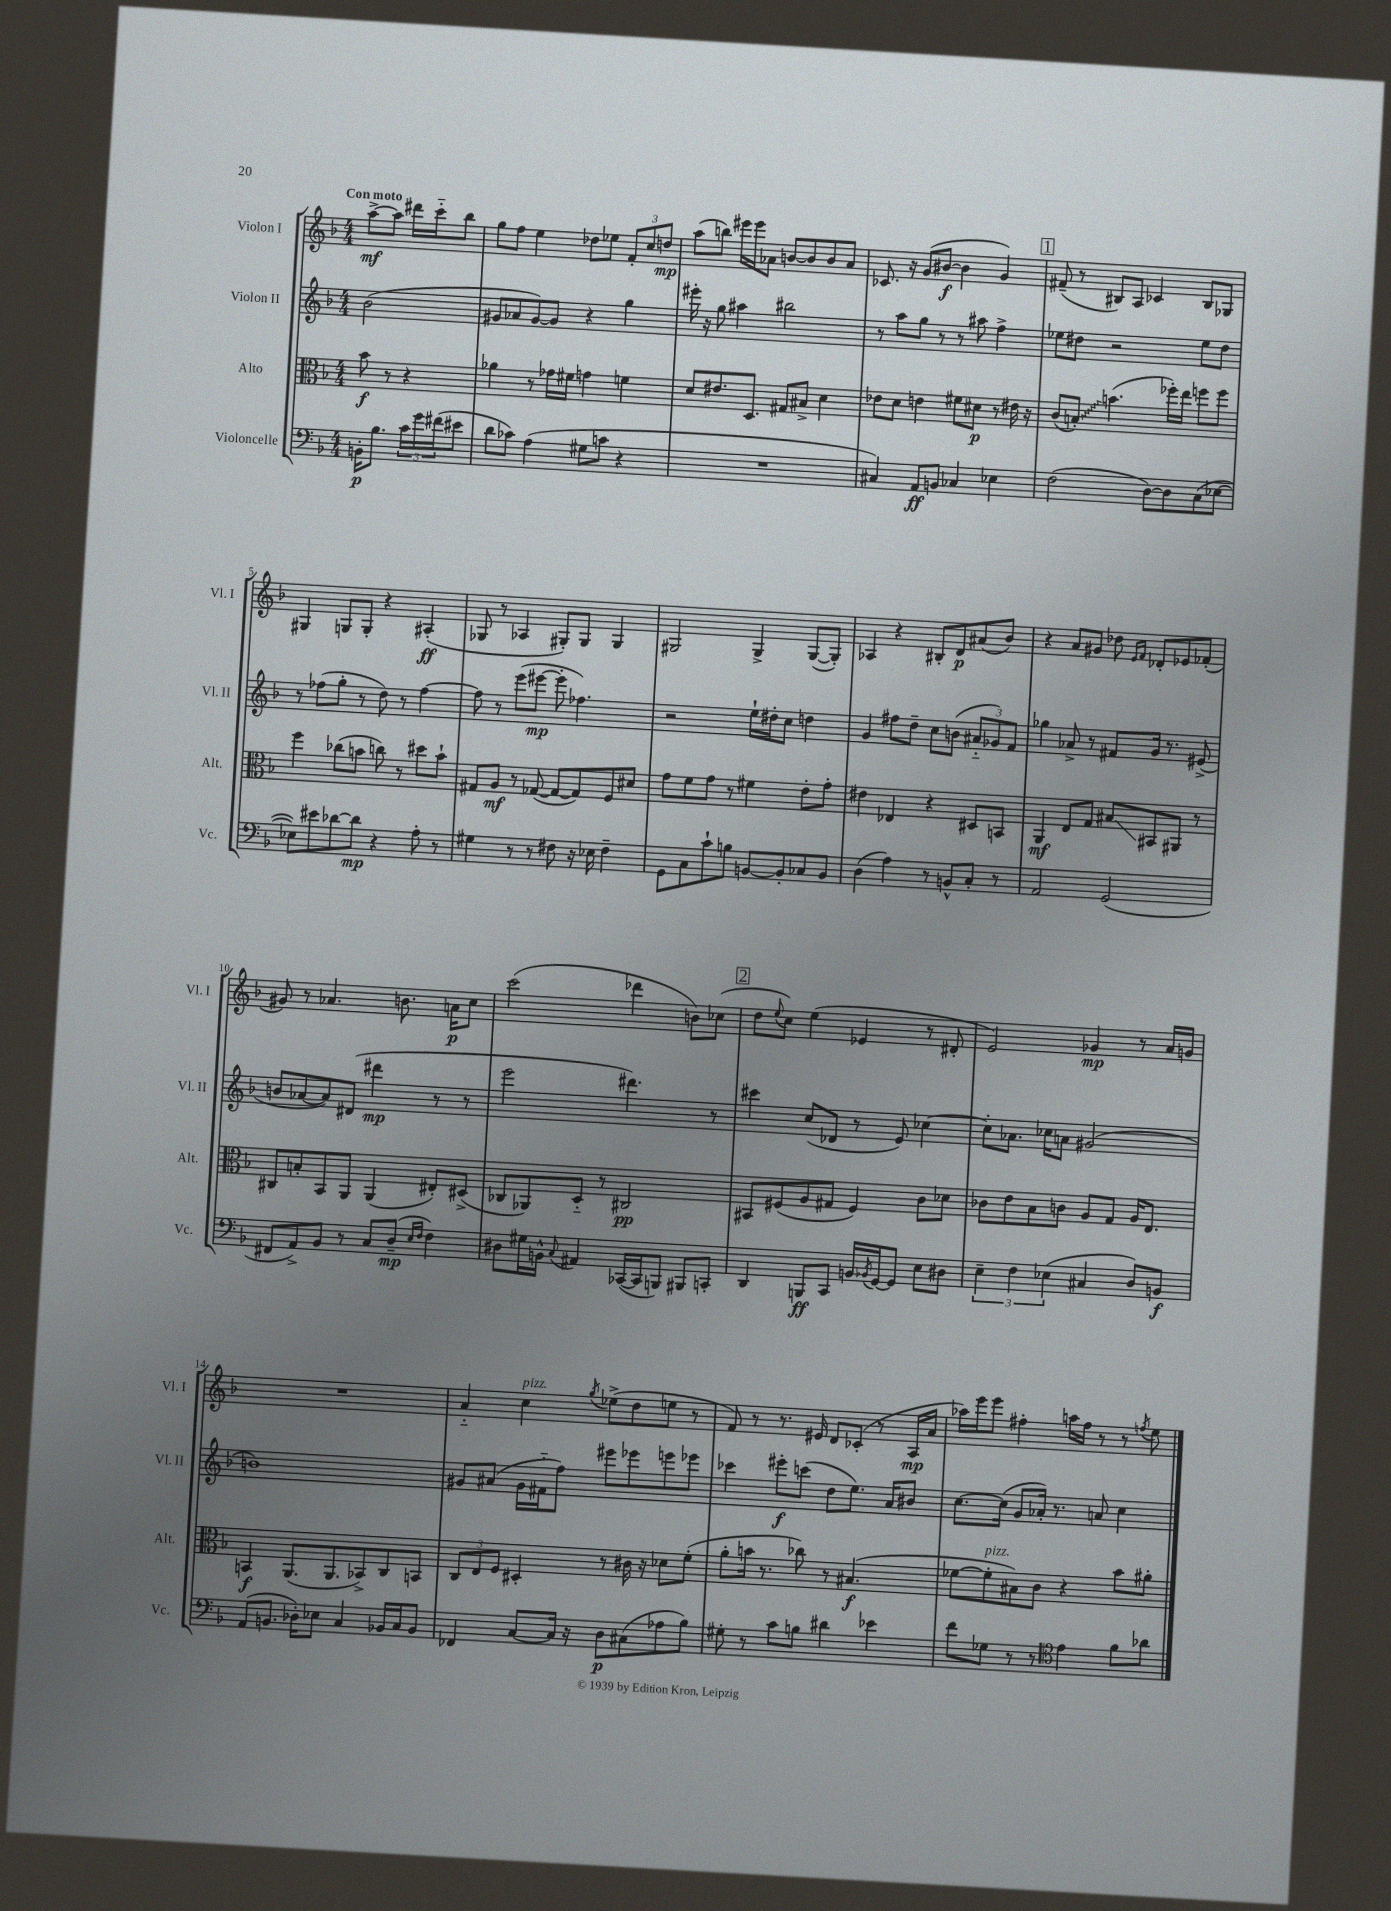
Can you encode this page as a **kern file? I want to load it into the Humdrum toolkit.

**kern	**kern	**kern	**kern
*staff4	*staff3	*staff2	*staff1
*clefF4	*clefC3	*clefG2	*clefG2
*k[b-]	*k[b-]	*k[b-]	*k[b-]
*M4/4	*M4/4	*M4/4	*M4/4
16BB'	8b-	(2b-	[8aa^
8.B-	.	.	.
.	8r	.	8aa]
24c	4r	.	16ddd#
24g	.	.	.
.	.	.	16ccc'~
(24f#	.	.	.
8e#	.	.	8bb-
=	=	=	=
8d	4a-	8g#	8gg
8c-)	.	8a-	8ff
(4A	8r	[8g#)	4ee
.	16g-	8g#]	.
.	16f#	.	.
8G#	4g	4r	8dd-
8c	.	.	8ee-
4r	4f	4gg	12f'
.	.	.	12cc
.	.	.	12dd
=	=	=	=
1r	8d	16eee#'	(8aa
.	.	16r	.
.	8.e#	8gg	8bb)
.	.	4aa#	16eee#
.	8.D	.	16eee#
.	.	.	8a-
.	8G#	2bb#	[8b
.	8B#^	.	8b]
.	4d	.	8b
.	.	.	8a-
=	=	=	=
4C#)	8e-	8r	8.c-
.	8d	8aa	.
.	.	.	16r
8AA	4e	8gg	(8g
8BB	.	8r	[8b#
4C-	8f#	8r	4b#]
.	8d#	8aa#	.
4E-	8r	4ff^	4g)
.	16e#	.	.
.	16r	.	.
=	=	=	=
(2F	(8c	8ee-	(8f#~
.	8B')	8dd#	8r
.	(4.b	2r	8B#)
.	.	.	8A
[8D)	.	.	4c-
8D]	16ff-')	.	.
.	16ee	.	.
(8C	8ff	8ee-	8B#
[8E-	8ff	8dd#	8G-
=	=	=	=
8E-])	4ff	8r	4G#
8e#	.	(8ff-	.
[8d-	(8cc-	8gg'	8G
8d-]	8b	8r	8G'
4r	8cc)	8dd)	4r
.	8r	8r	.
8A'	8dd#	[4ff-	(4A#'
8r	8b`	.	.
=	=	=	=
4G#	8G#	8ff-]	8G-
.	8A	8r	8r
8r	8r	(8eee	4A-
8r	([8G-	[8eee#	.
8F#	8G-_	8eee#']	8G#')
16r	8G-])	4.ff-)	8G#
16E-	.	.	.
4F#~	8F	.	4G#
.	8d#	.	.
=	=	=	=
8GG	8g	2r	2G#
8C	8f	.	.
8c`	8g	.	.
8B	8r	.	.
[8BB	4f#	16ee`	4G#^
.	.	16dd#'	.
8BB']	.	8cc	.
8C-	8e'	4dd	([8G#
8BB	8g'	.	8G#'])
=	=	=	=
(4D	4e#	4g	4A-
4A)	4E-	8ff#	4r
.	.	8dd~	.
8r	4r	8cc	8B#'
8BB^^	.	(8b	8d
8C'	8D#	12a#'~	(8a#
.	.	12g-)	.
8r	8BB	.	8b-)
.	.	12f	.
=	=	=	=
2AA	4AA	4gg-	4r
.	8E	8a-^	8a
.	8G	8r	8g#
(2GG	8B#	8f#	8dd-
.	.	.	16qqe
.	.	.	16qqf
.	8BB#	16g	8d-'
.	.	8.r	.
.	8AA#	.	8e-
.	8r	(8e#^	(8f-'
=	=	=	=
8FF#	8C#	8b	8g#)
8AA^)	8B'	[8a-	8r
8BB-	8BB-	8a-])	4.a-
8r	8AA	(8d#	.
8C	(4AA	4ddd#	.
(8D~	.	.	8.b
16qqE	.	.	.
16qqF	.	.	.
4F)	8E#')	8r	.
.	.	.	16a
.	(8D#^	8r	8cc
=	=	=	=
8D#	8C-	2eee	(2ccc
16G#	8AA-)	.	.
16BB^^	.	.	.
8qqC	.	.	.
4AA#	8D'~	.	.
.	8r	.	.
([16CC-	2C#	4.ddd#)	4ddd-
16CC-]	.	.	.
8BBB)	.	.	.
8BBB#	.	.	8b)
8CC'	.	8r	(8cc-
=	=	=	=
4DD	8BB#	4ccc#	8dd
.	.	.	8qqee
.	(8F#	.	8cc)
8BBB	8A	(8cc	(4ee
8CC	8G#	8d-	.
16BB	4F#)	8r	4e-
8qBB-	.	.	.
[16GG	.	.	.
8GG]	.	8e)	.
8E	8c	[4cc-	8r
8D#	8d-	.	8d#'
=	=	=	=
6E~	8c-	8cc-']	2e)
.	8e	8.a-	.
6F	.	.	.
.	8B-	.	.
.	.	16cc-	.
(6E-	.	.	.
.	8c	8a	.
4C#	8A	(2g#	4g-
.	8G	.	.
8D)	16A	.	8r
.	8.E	.	.
8BB	.	.	16a
.	.	.	16g
=	=	=	=
(8AA	4BB	1b)	1r
8.BB	.	.	.
.	(8.AA	.	.
16D-')	.	.	.
8E-	.	.	.
.	8.AA	.	.
4C	.	.	.
.	8BB-^)	.	.
16BB-	8C	.	.
16C	.	.	.
8BB-	8BB	.	.
=	=	=	=
4FF-	12C	8g#	4a'~
.	12E	.	.
.	.	(8a#	.
.	12F	.	.
[8C	4D#'	16g#	4cc
.	.	16f#'~	.
16C]	.	8ff)	.
16r	.	.	.
.	.	.	8qgg
8D	8r	8eee#	(8ee-^
(8C#	16c#	8eee-	8dd
.	16r	.	.
8A-	8d-	8eee	8ee
8B-)	(8f'	8eee-	8r
=	=	=	=
8G#'	8a'	4ccc-	8f)
8r	16b	.	8r
.	8.r	.	.
8c	.	8eee#'	8.r
8B	8cc-)	(8ccc	.
.	.	.	16e#
4d#	8r	8dd	8d
.	(4.B#	8.ee)	(8c-'
4e-	.	.	8r
.	.	16a	.
.	.	8b#	16A
.	.	.	16a
=	=	=	=
8f	[8f-	[8.cc	16aa-)
.	.	.	16eee
8G-	8f-']	.	8eee
.	.	(16cc]	.
8r	8B#)	8g	4ff#'
8r	8c	16a-')	.
.	.	8.r	.
*clefC4	*	*	*
4e	4r	.	16aa
.	.	.	16ff#
.	.	8a	8r
8f	8b-	4cc	8r
.	.	.	8qff
8a-	8a#'	.	8ee
==	==	==	==
*-	*-	*-	*-
